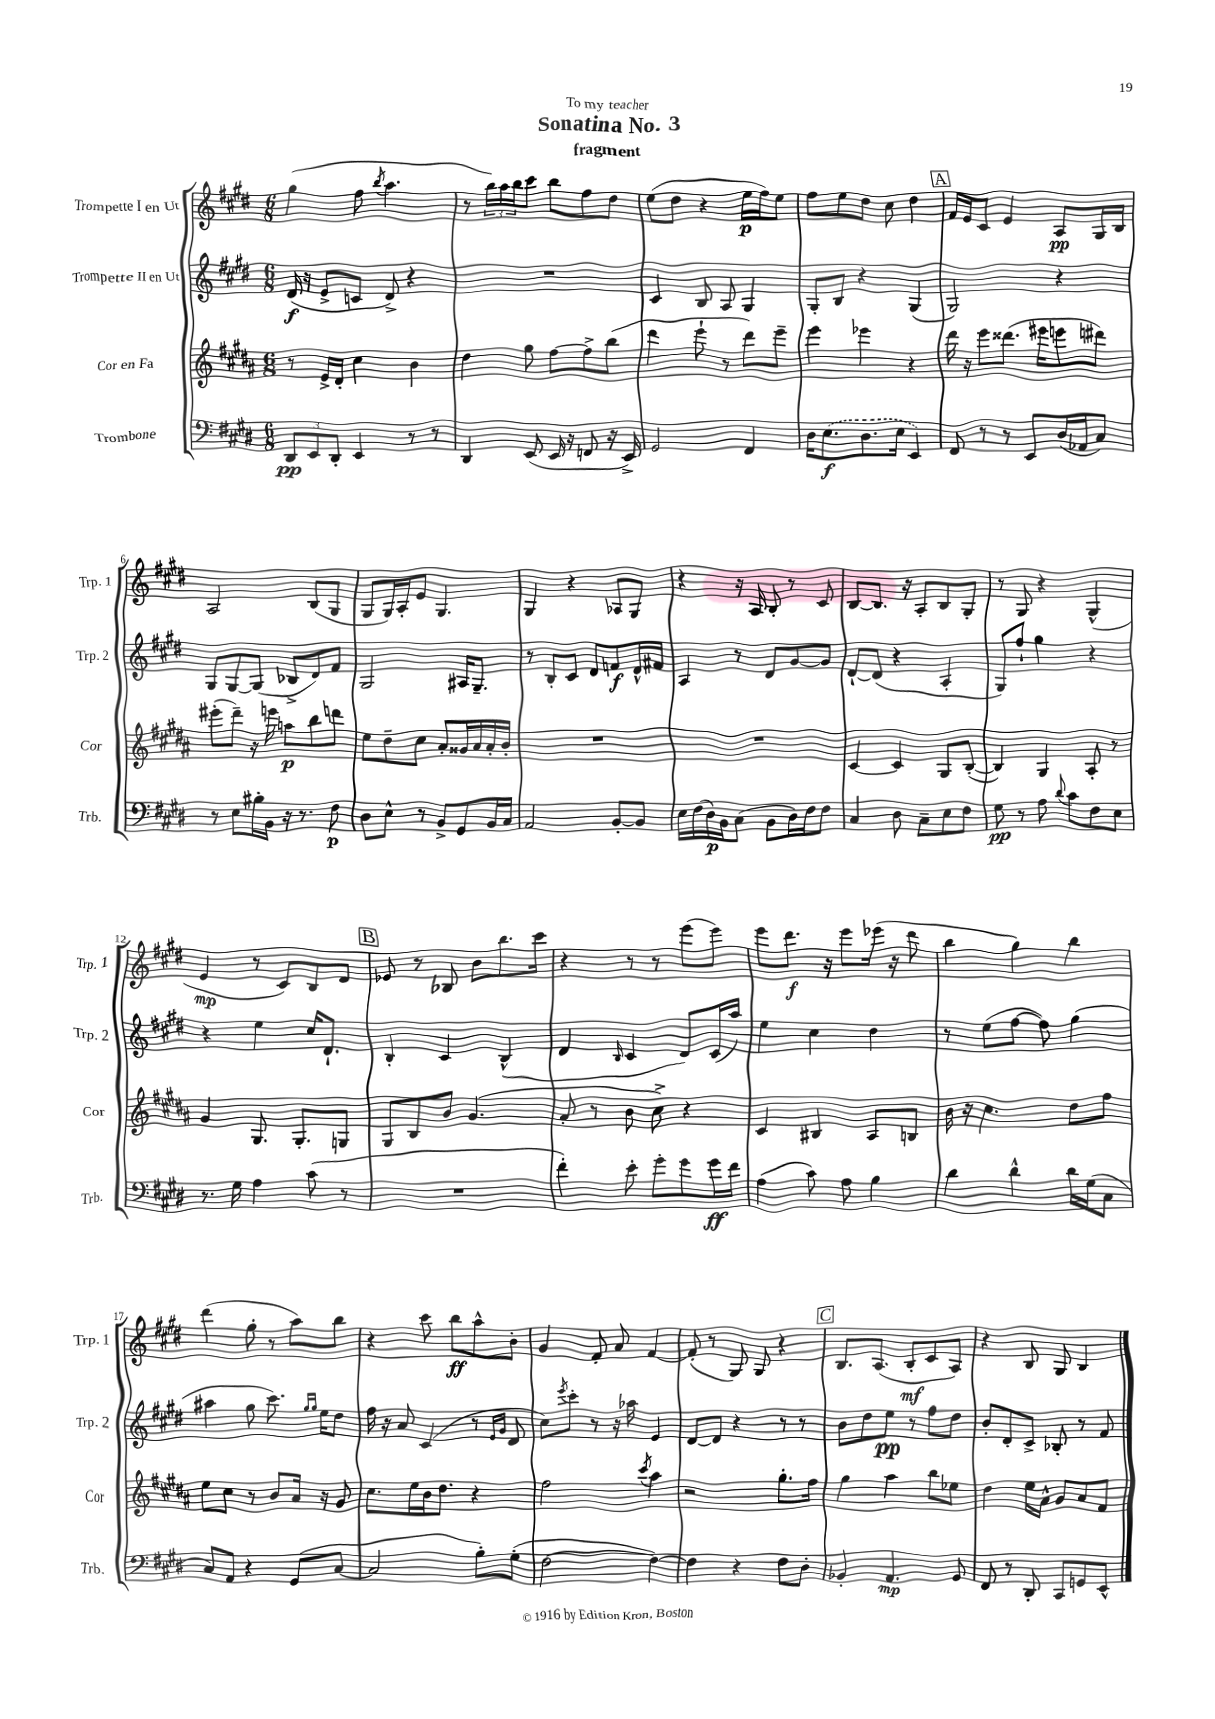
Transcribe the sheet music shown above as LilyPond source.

\header { title = "Sonatina No. 3" subtitle = "fragment" dedication = "To my teacher" }
<<
\new StaffGroup <<
\new Staff = "s0" \with { instrumentName = "Trompette I en Ut" shortInstrumentName = "Trp. 1" } {
    \clef treble \key e \major \numericTimeSignature \time 6/8
    gis''4( fis''8 \acciaccatura { b''8 } a''4. |
    r8 \tuplet 3/2 { b''16) a''16 b''16 } cis'''8 b''8 fis''8 dis''8 |
    e''8( dis''8 r4 e''16\p fis''16) e''8 |
    fis''8 e''8 dis''8 cis''8 dis''4 |
    \mark \markup { \box "A" } fis'16 e'16 cis'8 e'4 a8\pp gis16 b16 |
    a2 b8( gis8 |
    gis8 gis16) a16-. e'8 gis4. |
    gis4 r4 aes8 gis8 |
    r4 r16 a16 b8-. r8 cis'8 |
    b8~ b8. r16 a8-. b8 gis8-. |
    r8 gis8 r4 gis4-^( |
    e'4\mp r8 cis'8) b8 dis'8 |
    \mark \markup { \box "B" } ees'8 r8 bes8 b'8 b''8. cis'''16 |
    r4 r8 r8 e'''8( e'''8) |
    e'''8 dis'''8.\f r16 e'''8 ees'''16( r16 dis'''8 |
    b''4 gis''4) b''4 |
    dis'''4( gis''8-. r8 a''8) b''8 |
    r4 cis'''8 b''8\ff a''8-^ b'8-. |
    gis'4 fis'8-. a'8 fis'4~ |
    fis'8-.( r8 gis8) gis8 r4 |
    \mark \markup { \box "C" } b8. a8.( b8-.\mf cis'8 a8) |
    r4 b8 gis8 b4 \bar "|." |
}
\new Staff = "s1" \with { instrumentName = "Trompette II en Ut" shortInstrumentName = "Trp. 2" } {
    \clef treble \key e \major \numericTimeSignature \time 6/8
    dis'16\f( r16 e'8-> c'8 dis'8->) r4 |
    R2. |
    cis'4 b8 a8 gis4 |
    gis8-. b8 r4 gis4( |
    \mark \markup { \box "A" } gis2) r4 |
    gis8 gis8~ gis8( bes8-> dis'8) fis'8 |
    gis2 ais16 gis8.-- |
    r8 b8-. cis'8 dis'8 f'8\f dis'16-^ fis'16 |
    a4 r8 dis'8 gis'8~ gis'8 |
    dis'8~-! dis'8( r4 a4-. |
    gis8) fis''8-! gis''4 r4 |
    r4 e''4 cis''16 dis'8.-! |
    \mark \markup { \box "B" } b4-. cis'4 b4-^( |
    dis'4 \grace { b16 } cis'4 dis'8) cis'16( a''16) |
    e''4 cis''4 dis''4 |
    r8 e''8( fis''8~ fis''8) gis''4( |
    ais''4 gis''8 cis'''8.) \grace { gis''16 gis''16 } e''16 dis''8 |
    fis''16 r16 a'8 cis'4( r8 \grace { e'16 gis'16 } dis'8 |
    cis''8) \acciaccatura { e'''8 } cis'''8-. r8 r16 aes''16 e'4 |
    dis'8~ dis'8 r4 r8 r8 |
    \mark \markup { \box "C" } b'8 dis''8 e''8\pp r8 fis''8 dis''8 |
    b'8-. dis'8-. cis'8-> bes8-. r8 fis'8 \bar "|." |
}
\new Staff = "s2" \with { instrumentName = "Cor en Fa" shortInstrumentName = "Cor" } {
    \clef treble \key b \major \numericTimeSignature \time 6/8
    r8 e'16-> dis'16-. cis''4 b'4 |
    dis''4 gis''8 fis''8~ fis''8-> b''8( |
    dis'''4 e'''8-! r8 dis'''8) e'''8-- |
    e'''4 ees'''4 r4 |
    \mark \markup { \box "A" } dis'''16 r16 e'''8 disis'''8.( eis'''16 e'''8 dis'''8) |
    eis'''8-.( dis'''8--) r16 e'''16 a''8\p b''8 d'''8 |
    e''8 dis''8-- cis''8 ais'8-. gisis'16 ais'16 ais'16-. b'16-. |
    R2. |
    R2. |
    cis'4~ cis'4 gis8 b8~-.( |
    b4) gis4 ais8-. r8 |
    gis'4 gis8. gis8.-. g8 |
    \mark \markup { \box "B" } gis8 b8 b'8 gis'4.( |
    ais'8-. r8 b'8 cis''8->) r4 |
    cis'4 bis4 ais8 b8 |
    b'16 r16 cis''4. dis''8 fis''8 |
    e''8 cis''8 r8 b'8 ais'16 r16 gis'8 |
    cis''8. e''16 b'16 dis''8. r4 |
    fis''2 \acciaccatura { cis'''8 } ais''4 |
    r2 gis''8.-. fis''16 |
    \mark \markup { \box "C" } gis''4 ais''4 b''8 ees''8 |
    dis''4 e''16 ais'16-^ gis'8 ais'8 fis'8 \bar "|." |
}
\new Staff = "s3" \with { instrumentName = "Trombone" shortInstrumentName = "Trb." } {
    \clef bass \key e \major \numericTimeSignature \time 6/8
    \tuplet 3/2 { dis,8\pp e,8 dis,8-. } e,4 r8 r8 |
    dis,4 e,8( e,16 r16 f,8 r16 e,16->) |
    gis,2 fis,4 |
    dis16 \once \slurDashed e8.\f( dis8. e16 e,4) |
    \mark \markup { \box "A" } fis,8 r8 r8 e,8 dis16( aes,16 cis8) |
    r8 e8 bis16-. b,16 r16 r8. fis8\p |
    dis8 e8-^ r8 b,8-> gis,8 b,16 cis16 |
    a,2 b,8~-. b,8 |
    e16 fis16( dis16\p) b,16 cis8( b,8 dis16) fis16 fis8 |
    cis4 dis8 cis8-- e8 fis8 |
    gis8\pp r8 a8 \appoggiatura { dis'8 } cis'8 fis8 e8 |
    r8. gis16 a4 cis'8( r8 |
    \mark \markup { \box "B" } R2. |
    fis'4-.) e'8-. gis'8-. gis'8 gis'16\ff fis'16 |
    a4( cis'8) a8 b4 |
    dis'4 dis'4-^ dis'16 gis16( cis8 |
    cis8) a,8 r4 gis,8( cis8~ |
    cis2 b8-.) gis8-.( |
    fis2~ fis4~) |
    fis4 r4 fis8 dis8-. |
    \mark \markup { \box "C" } bes,4-. a,4.\mp gis,8 |
    fis,8 r8 dis,8-. cis,8 g,8 e,8-^ \bar "|." |
}
>>
>>
